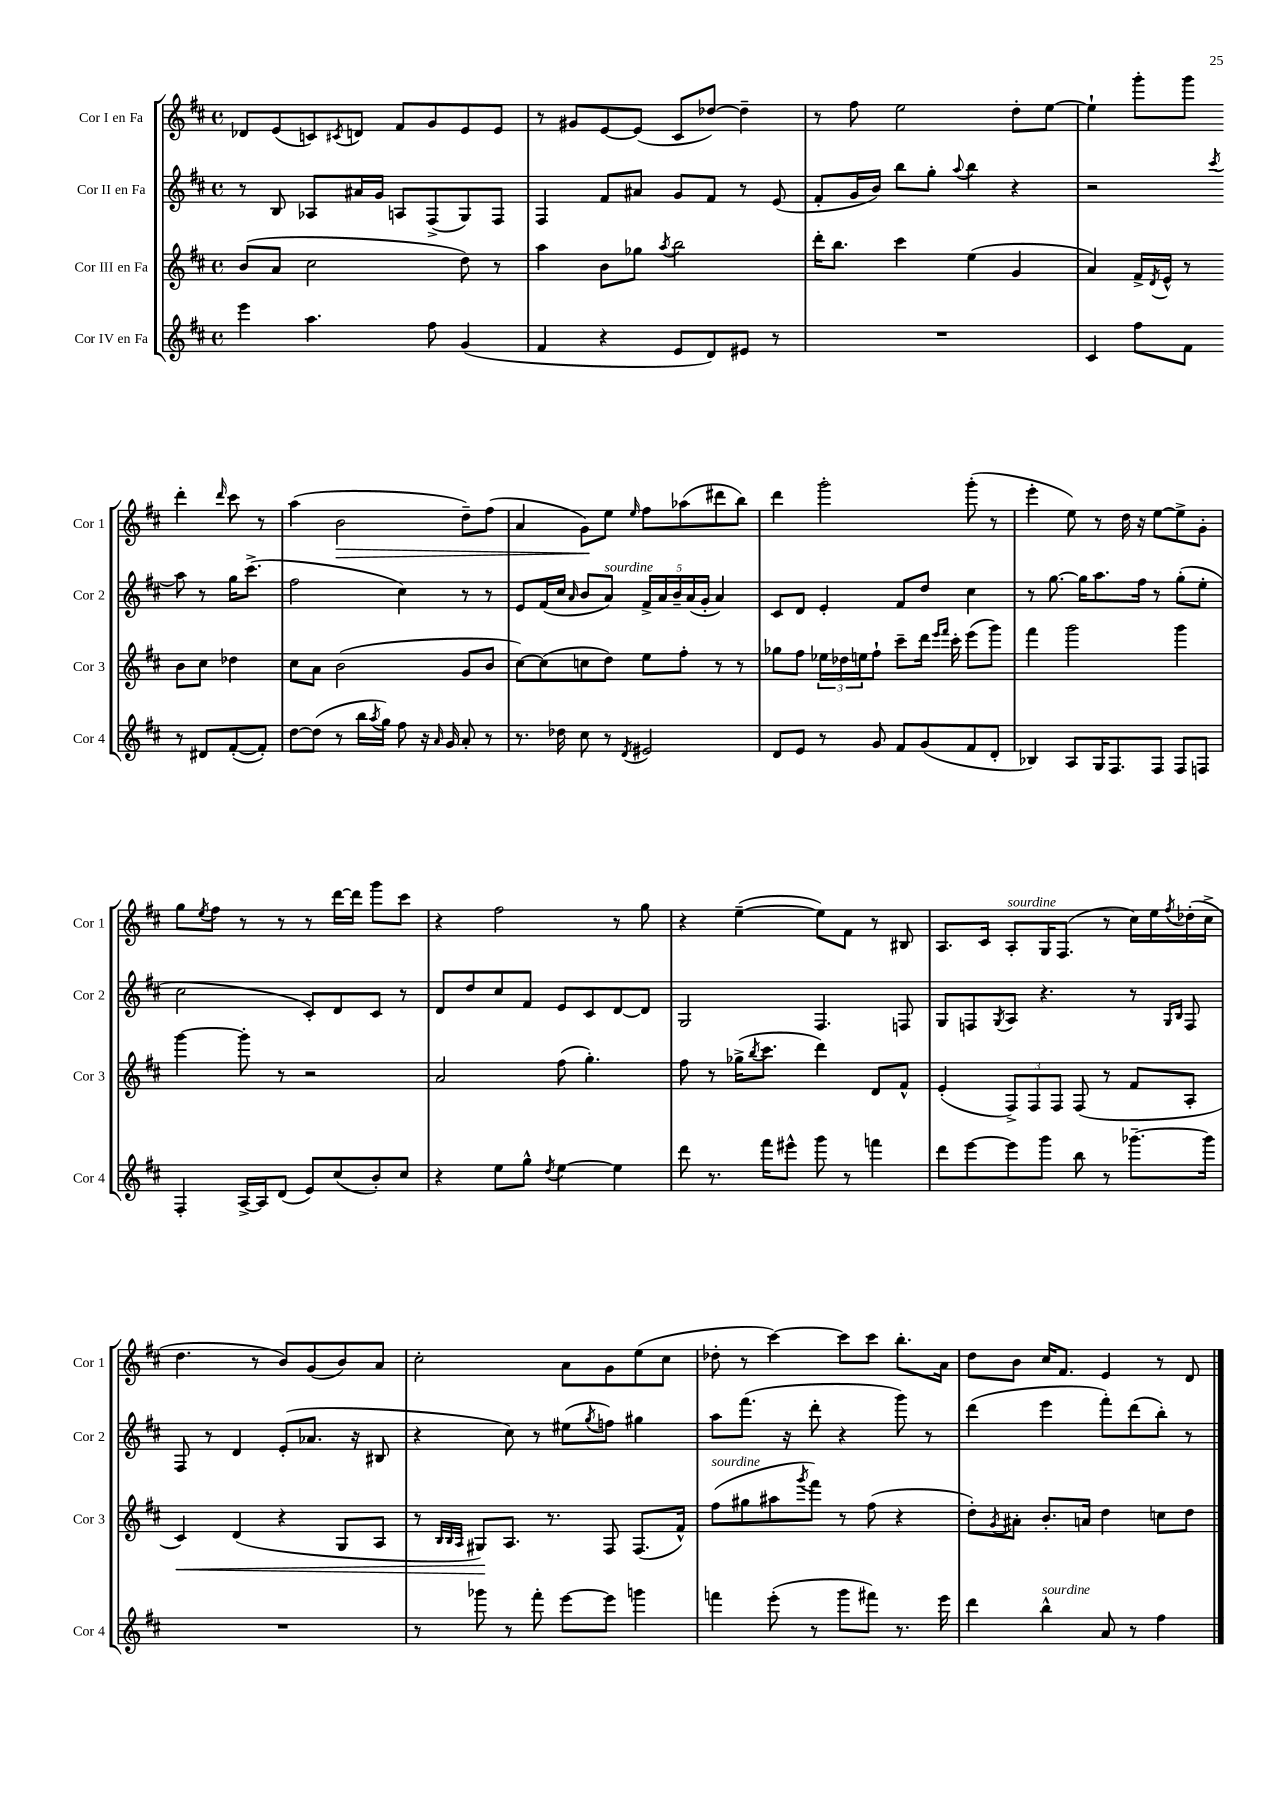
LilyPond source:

<<
\new StaffGroup <<
\new Staff = "s0" \with { instrumentName = "Cor I en Fa" shortInstrumentName = "Cor 1" } {
    \clef treble \key d \major \defaultTimeSignature \time 4/4
    des'8 e'8( c'8) \acciaccatura { cis'8 } d'8 fis'8 g'8 e'8 e'8 |
    r8 gis'8 e'8~ e'8( cis'8 des''8~) des''4-- |
    r8 fis''8 e''2 d''8-. e''8~ |
    e''4-! g'''8-. g'''8 d'''4-. \grace { d'''16 } cis'''8 r8 |
    a''4( b'2\> d''8--) fis''8( |
    a'4 g'8\!) e''8 \grace { e''16 } fis''8 aes''8( dis'''8 b''8) |
    d'''4 g'''2-. g'''8-.( r8 |
    e'''4-. e''8) r8 d''16 r16 e''8~ e''8-> g'8-. |
    g''8 \acciaccatura { e''8 } fis''8 r8 r8 r8 d'''16~ d'''16 g'''8 cis'''8 |
    r4 fis''2 r8 g''8 |
    r4 e''4~--( e''8) fis'8 r8 bis8 |
    a8. cis'16 a8-.^\markup { \italic "sourdine" } g16 fis8.( r8 cis''16) e''16 \acciaccatura { fis''8 } des''16-.( cis''16-> |
    d''4. r8 b'8) g'8( b'8) a'8 |
    cis''2-. a'8 g'8 e''8( cis''8 |
    des''8-. r8 cis'''4~) cis'''8 cis'''8 b''8.-. a'16 |
    d''8 b'8 cis''16 fis'8. e'4 r8 d'8 \bar "|." |
}
\new Staff = "s1" \with { instrumentName = "Cor II en Fa" shortInstrumentName = "Cor 2" } {
    \clef treble \key d \major \defaultTimeSignature \time 4/4
    r8 b8 aes8 ais'16 g'16 a8 fis8->( g8) fis8 |
    fis4 fis'8 ais'8 g'8 fis'8 r8 e'8( |
    fis'8-. g'16 b'16) b''8 g''8-. \appoggiatura { a''8 } b''4 r4 |
    r2 \acciaccatura { cis'''8 } a''8 r8 g''16 cis'''8.->( |
    fis''2 cis''4) r8 r8 |
    e'8 fis'16( cis''16 \grace { a'16 } b'8 a'8^\markup { \italic "sourdine" }) \tuplet 5/4 { fis'16-> a'16 b'16-- a'16( g'16-. } a'4) |
    cis'8 d'8 e'4-. fis'8 d''8 cis''4 |
    r8 g''8.~ g''16 a''8. fis''16 r8 g''8-.( e''8-. |
    cis''2 cis'8-.) d'8 cis'8 r8 |
    d'8 d''8 cis''8 fis'8 e'8 cis'8 d'8~ d'8 |
    g2 fis4. f8 |
    g8 f8 \acciaccatura { g8 } a8 r4. r8 \grace { g16 b16 } f8 |
    fis8 r8 d'4 e'8-.( aes'8. r16 bis8 |
    r4 cis''8) r8 eis''8( \acciaccatura { g''8 } f''8) gis''4 |
    a''8 fis'''8.( r16 d'''8-. r4 g'''8) r8 |
    d'''4( e'''4 fis'''8-.) d'''8( b''8-.) r8 \bar "|." |
}
\new Staff = "s2" \with { instrumentName = "Cor III en Fa" shortInstrumentName = "Cor 3" } {
    \clef treble \key d \major \defaultTimeSignature \time 4/4
    b'8( a'8 cis''2 d''8) r8 |
    a''4 b'8 ges''8 \acciaccatura { a''8 } b''2 |
    d'''16-. b''8. cis'''4 e''4( g'4 |
    a'4) fis'16-> \acciaccatura { d'8 } e'16-^ r8 b'8 cis''8 des''4 |
    cis''8 a'8 b'2( g'8 b'8 |
    cis''8~) cis''8( c''8 d''8) e''8 fis''8-. r8 r8 |
    ges''8 fis''8 \tuplet 3/2 { ees''16 des''16 e''16 } fis''8-! cis'''8-- d'''16 \grace { e'''16 fis'''16 } cis'''16-. e'''8( g'''8) |
    fis'''4 g'''2 g'''4 |
    g'''4~ g'''8-. r8 r2 |
    a'2 fis''8( g''4.-.) |
    fis''8 r8 ges''16->( \acciaccatura { b''8 } cis'''8. d'''4) d'8 fis'8-^ |
    e'4-.( \tuplet 3/2 { fis8->) fis8 fis8 } fis8( r8 fis'8 a8-. |
    cis'4\<) d'4( r4 g8 a8 |
    r8 \grace { b32 b32 a32 } gis8\!) a8. r8. fis8 fis8.( fis'16-^) |
    fis''8^\markup { \italic "sourdine" }( gis''8 ais''8 \acciaccatura { g'''8 } fis'''8) r8 fis''8( r4 |
    d''8-.) \acciaccatura { g'8 } ais'8-. b'8.-. a'16 d''4 c''8 d''8 \bar "|." |
}
\new Staff = "s3" \with { instrumentName = "Cor IV en Fa" shortInstrumentName = "Cor 4" } {
    \clef treble \key d \major \defaultTimeSignature \time 4/4
    e'''4 a''4. fis''8 g'4( |
    fis'4 r4 e'8 d'8) eis'8 r8 |
    R1 |
    cis'4 fis''8 fis'8 r8 dis'8 fis'8~-.( fis'8-.) |
    d''8~ d''8( r8 b''16 \acciaccatura { a''8 } g''16) fis''8 r16 \grace { a'16 } g'16 a'8-. r8 |
    r8. des''16 cis''8 r8 \acciaccatura { d'8 } eis'2 |
    d'8 e'8 r8 g'8 fis'8 g'8( fis'8 d'8-. |
    bes4) a8 g16 fis8. fis8 fis8 f8 |
    fis4-. a16~-> a16 d'8( e'8) cis''8( b'8-.) cis''8 |
    r4 e''8 g''8-^ \acciaccatura { d''8 } e''4~ e''4 |
    d'''8 r8. fis'''16 eis'''8-^ g'''8 r8 f'''4 |
    d'''8 e'''8~ e'''8 g'''8 b''8 r8 ges'''8.~-- ges'''16 |
    R1 |
    r8 ges'''8 r8 fis'''8-. e'''8~ e'''8 g'''4 |
    f'''4 e'''8-.( r8 g'''8 fis'''8) r8. e'''16 |
    d'''4 b''4-^^\markup { \italic "sourdine" } a'8 r8 fis''4 \bar "|." |
}
>>
>>
\layout { \context { \Score \remove "Bar_number_engraver" } }
